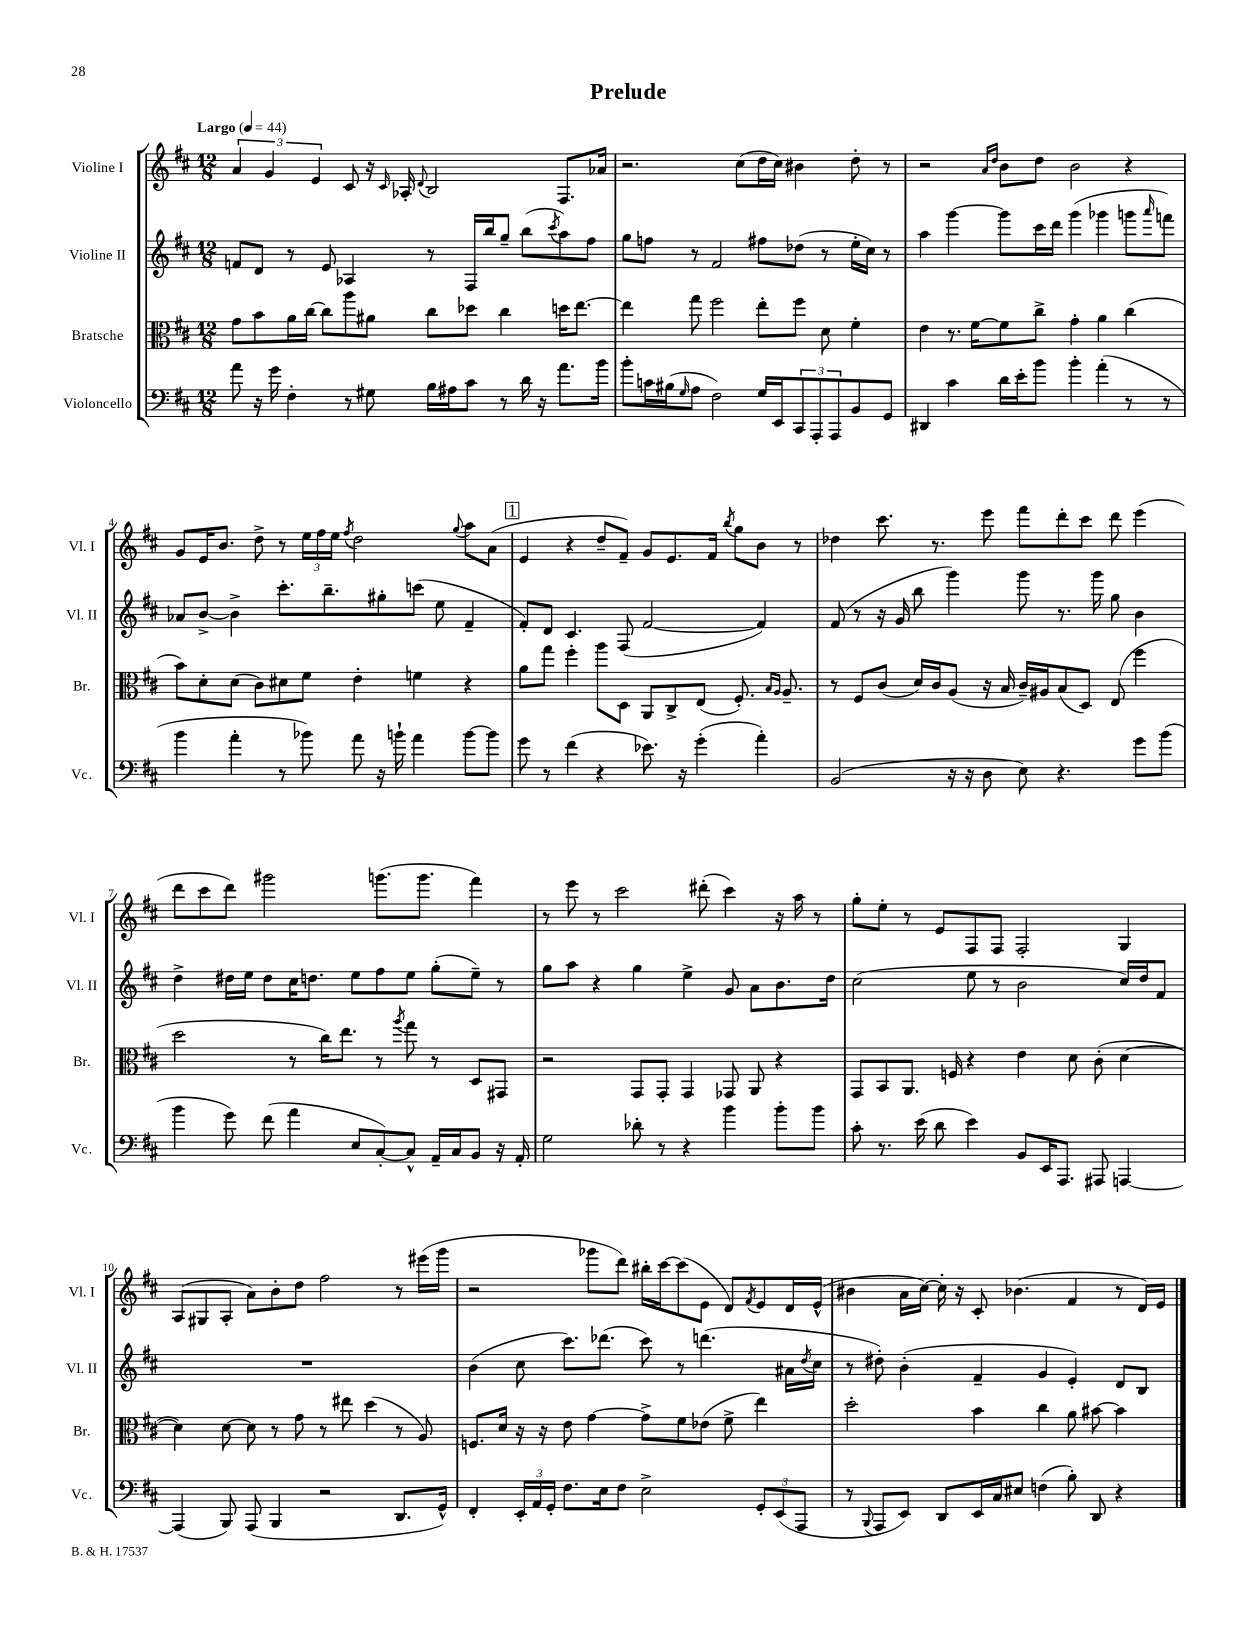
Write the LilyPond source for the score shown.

\header { title = "Prelude" }
<<
\new StaffGroup <<
\new Staff = "s0" \with { instrumentName = "Violine I" shortInstrumentName = "Vl. I" } {
    \clef treble \key d \major \numericTimeSignature \time 12/8 \tempo "Largo" 4 = 44
    \tuplet 3/2 { a'4 g'4 e'4 } cis'8 r16 \grace { cis'16 } aes16-. \appoggiatura { d'8 } b2 fis8. aes'16 |
    r2. cis''8( d''16 cis''16) bis'4 d''8-. r8 |
    r2 \grace { a'16 d''16 } b'8 d''8 b'2 r4 |
    g'8 e'16 b'8. d''8-> r8 \tuplet 3/2 { e''16 fis''16 e''16 } \acciaccatura { fis''8 } d''2 \appoggiatura { g''8 } a''8 a'8( |
    \mark \markup { \box "1" } e'4 r4 d''8-- fis'8--) g'8 e'8. fis'16 \acciaccatura { b''8 } g''8 b'8 r8 |
    des''4 cis'''8. r8. e'''8 fis'''8 d'''8-. cis'''8 d'''8 e'''4( |
    d'''8 cis'''8 d'''8) gis'''2 g'''8.( g'''8. fis'''4) |
    r8 e'''8 r8 cis'''2 dis'''8-.( cis'''4) r16 a''16 r8 |
    g''8-. e''8-. r8 e'8 fis8 fis8 fis2-. g4 |
    a8( gis8 a8-. a'8) b'8-. d''8 fis''2 r8 eis'''16( g'''16 |
    r2 ges'''8 d'''8) bis''16-. cis'''16~ cis'''8( e'8 d'8) \acciaccatura { fis'8 } e'8 d'16 e'16-^( |
    bis'4 a'16 cis''16~) cis''16-. r16 cis'8-. bes'4.( fis'4 r8 d'16) e'16 \bar "|." |
}
\new Staff = "s1" \with { instrumentName = "Violine II" shortInstrumentName = "Vl. II" } {
    \clef treble \key d \major \numericTimeSignature \time 12/8
    f'8 d'8 r8 e'8 aes4 r8 fis16 b''16 g''8-- b''8( \acciaccatura { cis'''8 } a''8) fis''8 |
    g''8 f''8 r8 fis'2 fis''8 des''8( r8 e''16-. cis''16) r8 |
    a''4 g'''4~ g'''8 cis'''16 d'''16 g'''4( ges'''4 g'''8 \grace { a'''16 } f'''8) |
    aes'8 b'8~-> b'4-> cis'''8.-. b''8.-- gis''8-. c'''8( e''8 fis'4-- |
    \mark \markup { \box "1" } fis'8-.) d'8 cis'4. fis8( fis'2~ fis'4) |
    fis'8( r8 r16 g'16 b''8 g'''4) g'''8 r8. g'''16 g''8 b'4 |
    d''4-> dis''16 e''16 dis''8 cis''16 d''8. e''8 fis''8 e''8 g''8-.( e''8--) r8 |
    g''8 a''8 r4 g''4 e''4-> g'8 a'8 b'8. d''16 |
    cis''2( e''8 r8 b'2 cis''16) d''16 fis'8 |
    R1. |
    b'4( cis''8 cis'''8.) des'''8.( cis'''8) r8 d'''4.( ais'16 \acciaccatura { d''8 } cis''16 |
    r8 dis''8-.) b'4-.( fis'4-- g'4 e'4-.) d'8 b8 \bar "|." |
}
\new Staff = "s2" \with { instrumentName = "Bratsche" shortInstrumentName = "Br." } {
    \clef alto \key d \major \numericTimeSignature \time 12/8
    g'8 b'8 a'16 cis''16~ cis''8 a''8 ais'8 cis''8 des''8 cis''4 d''16 e''8.~ |
    e''4 g''8 fis''2 e''8-. fis''8 d'8 fis'4-. |
    e'4 r8. fis'16~ fis'8 cis''8-> g'4-. a'4 cis''4( |
    b'8) d'8-. d'8( cis'8) dis'8 fis'8 e'4-. f'4 r4 |
    \mark \markup { \box "1" } a'8 g''8 fis''4-. a''8 d8 a,8 cis8-> e8( fis8.-.) \grace { b16 a16 } a8.-- |
    r8 fis8 cis'8( d'16) cis'16 a8( r16 b16 cis'16--) ais16 b8( d8) e8( fis''4 |
    d''2 r8 cis''16) e''8. r8 \acciaccatura { a''8 } g''8 r8 d8 gis,8 |
    r2 g,8 g,8-. g,4 ges,8 a,8 r4 |
    g,8 b,8 a,8. f16 r4 e'4 d'8 cis'8-.( d'4~ |
    d'4) d'8~ d'8 r8 g'8 r8 eis''8 d''4( r8 a8) |
    f8. d'16 r16 r16 e'8 g'4~ g'8-> fis'8 ees'8( fis'8-> e''4) |
    d''2-. b'4 cis''4 a'8 bis'8~ bis'4 \bar "|." |
}
\new Staff = "s3" \with { instrumentName = "Violoncello" shortInstrumentName = "Vc." } {
    \clef bass \key d \major \numericTimeSignature \time 12/8
    a'8 r16 g'16 fis4-. r8 gis8 b16 ais16 cis'8 r8 d'16 r16 a'8. b'16 |
    b'8-. c'16 bis16( \grace { g16 } a8 fis2) g16 e,16 \tuplet 3/2 { cis,8 a,,8-. a,,8 } b,8 g,8 |
    dis,4 cis'4 d'16 e'16-. b'8 b'4-. a'4-.( r8 r8 |
    b'4 a'4-. r8 bes'8) a'8 r16 b'16-! a'4 b'8~ b'8 |
    \mark \markup { \box "1" } g'8 r8 fis'4( r4 ees'8.) r16 g'4-.( a'4-.) |
    b,2( r16 r16 d8 e8) r4. g'8 b'8( |
    b'4 g'8) fis'8( a'4 e8 cis8~-.) cis8-^ a,16-- cis16 b,8 r16 a,16-. |
    g2 des'8-. r8 r4 b'4 b'8-. b'8 |
    cis'8-. r8. e'16( d'8 e'4) b,8 e,16 a,,8. ais,,8 a,,4~ |
    a,,4( b,,8) a,,8( b,,4 r2 d,8. g,16-^) |
    fis,4-. \tuplet 3/2 { e,16-. a,16 g,16-. } fis8. e16 fis8 e2-> \tuplet 3/2 { g,8-. e,8( a,,8 } |
    r8 \appoggiatura { b,,8 } a,,8 e,8) d,8 e,16 cis16 eis8 f4( b8-.) d,8 r4 \bar "|." |
}
>>
>>
